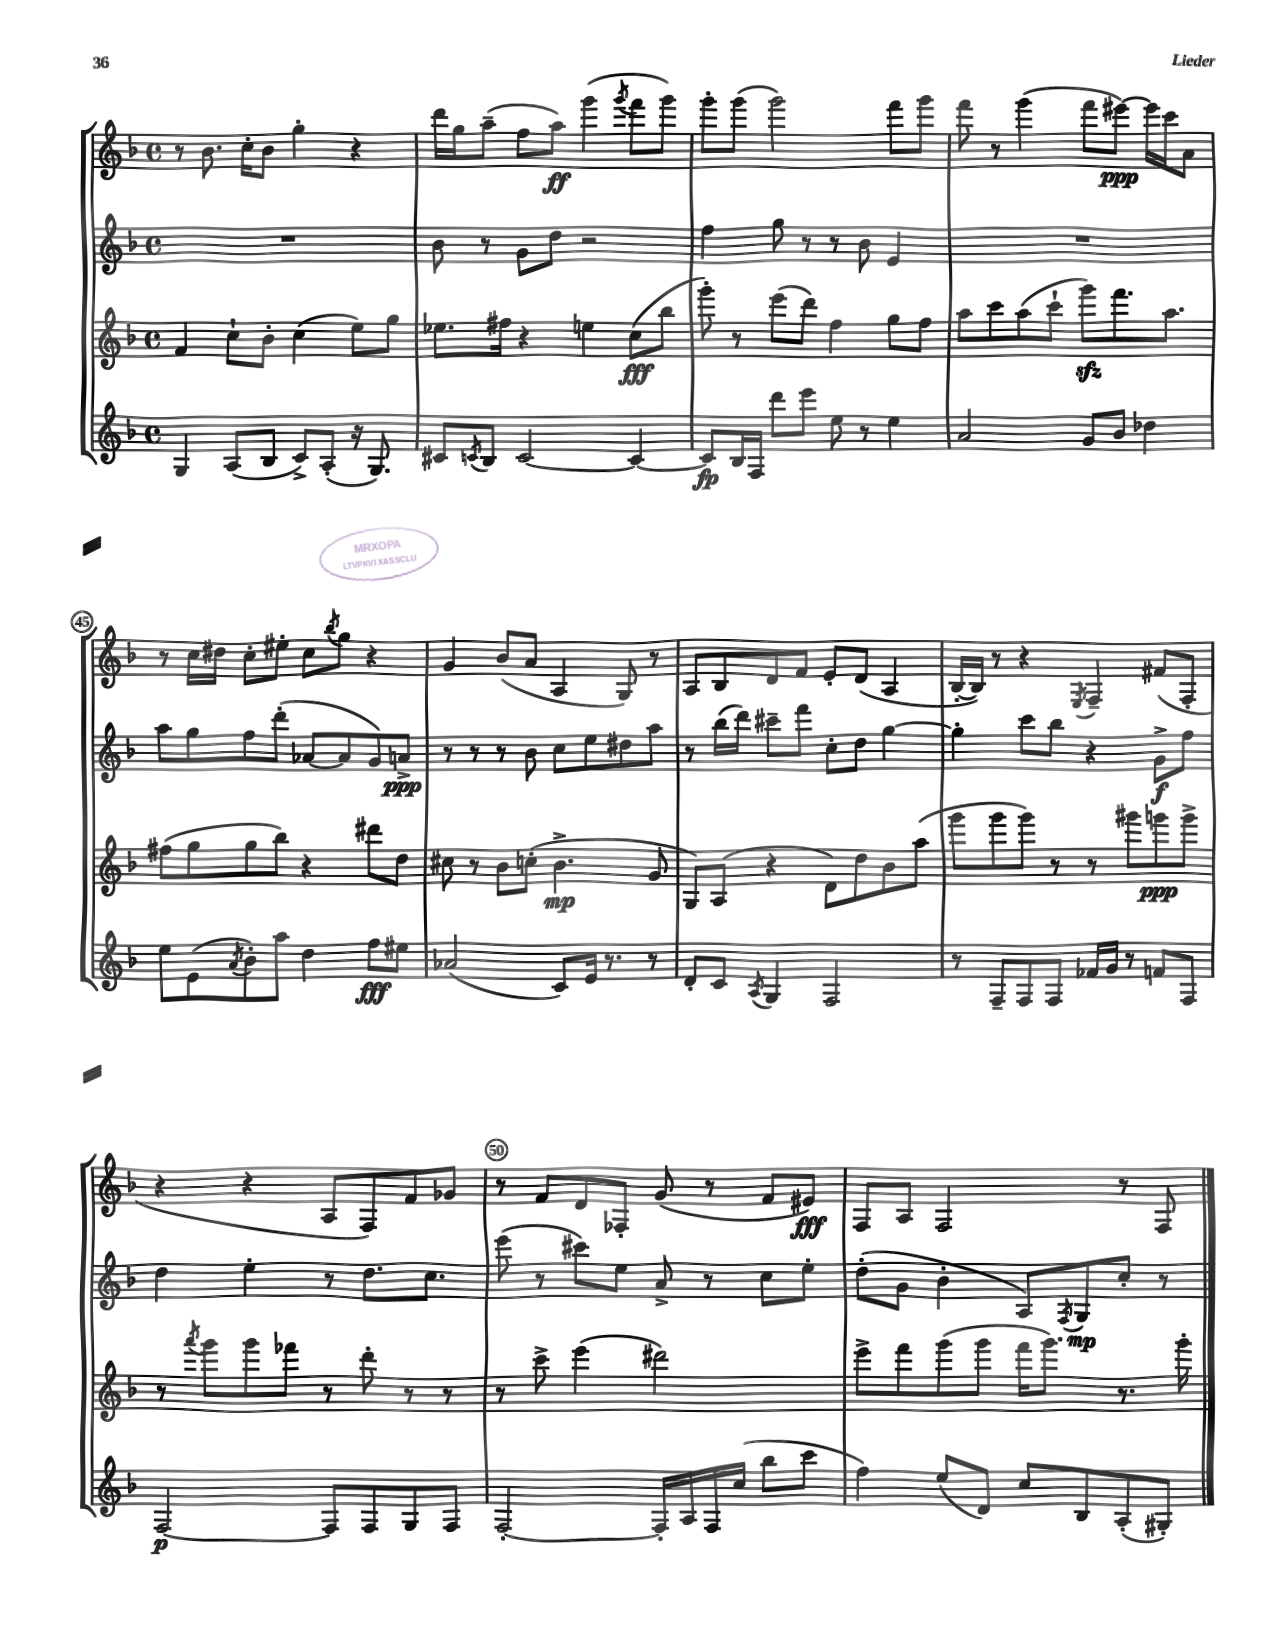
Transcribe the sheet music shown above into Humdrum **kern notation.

**kern	**dynam	**kern	**dynam	**kern	**dynam	**kern	**dynam
*part4	*part4	*part3	*part3	*part2	*part2	*part1	*part1
*staff4	*staff4	*staff3	*staff3	*staff2	*staff2	*staff1	*staff1
*clefG2	*	*clefG2	*	*clefG2	*	*clefG2	*
*k[b-]	*	*k[b-]	*	*k[b-]	*	*k[b-]	*
*M4/4	*	*M4/4	*	*M4/4	*	*M4/4	*
*met(c)	*	*met(c)	*	*met(c)	*	*met(c)	*
=41	=41	=41	=41	=41	=41	=41	=41
4G/	.	4f/	.	1r	.	8r	.
.	.	.	.	.	.	8.b-\	.
(8A/L	.	8cc`\L	.	.	.	.	.
.	.	.	.	.	.	16cc'\KL	.
8B-/J	.	8b-'\J	.	.	.	8b-\J	.
8c^/L)	.	(4cc\	.	.	.	4gg'\	.
(8A'/J	.	.	.	.	.	.	.
16r	.	8ee\L)	.	.	.	4r	.
8.G/)	.	.	.	.	.	.	.
.	.	8gg\J	.	.	.	.	.
=42	=42	=42	=42	=42	=42	=42	=42
8c#X/L	.	8.ee-X\L	.	8b-\	.	16ddd\LL	.
.	.	.	.	.	.	16gg\J	.
8qcn/	.	.	.	.	.	.	.
8B-/J	.	.	.	8r	.	(8aa~\J	.
.	.	16ff#X\Jk	.	.	.	.	.
[2c/	.	4r	.	8g\L	.	8ff\L	.
.	.	.	.	8dd\J	.	8aa\J)	ff
.	.	4een\	.	2r	.	(4ggg\	.
.	.	.	.	.	.	8qggg/	.
4c/_	.	(8cc\L	fff	.	.	8fff\L	.
.	.	8bb-\J	.	.	.	8ggg\J)	.
=43	=43	=43	=43	=43	=43	=43	=43
8c/L]	fp	8ggg'\)	.	4ff\	.	8ggg'\L	.
16B-/L	.	8r	.	.	.	(8ggg\J	.
16F/JJ	.	.	.	.	.	.	.
8ddd\L	.	(8eee\L	.	8gg\	.	2ggg\)	.
8eee\J	.	8ddd\J)	.	8r	.	.	.
8ee\	.	4ff\	.	8r	.	.	.
8r	.	.	.	8b-\	.	.	.
4ee\	.	8gg\L	.	4e/	.	8fff\L	.
.	.	8ff\J	.	.	.	8ggg\J	.
=44	=44	=44	=44	=44	=44	=44	=44
2a/	.	8aa\L	.	1r	.	8fff\	.
.	.	8ccc\	.	.	.	8r	.
.	.	(8aa\	.	.	.	(4ggg\	.
.	.	8ccc`\J	.	.	.	.	.
8g/L	.	8gggzz\L)	.	.	.	8fff\L	.
8b-/J	.	8.fff\	.	.	.	[8eee#X\J)	ppp
4dd-X\	.	.	.	.	.	16eee#\LL]	.
.	.	8.aa\J	.	.	.	16ccc\J	.
.	.	.	.	.	.	8a\J	.
!!LO:LB:g=z
=45	=45	=45	=45	=45	=45	=45	=45
8ee\L	.	(8ff#X\L	.	8aa\L	.	8r	.
(8e\	.	8gg\	.	8gg\	.	16cc\LL	.
.	.	.	.	.	.	16dd#X\JJ	.
8qa/	.	.	.	.	.	.	.
8b-'\)	.	8gg\	.	8ff\	.	8cc'\L	.
8aa\J	.	8bb-\J)	.	(8ddd'\J	.	8ee#X'\J	.
4dd\	.	4r	.	[8a-X/L	.	8cc\L	.
.	.	.	.	.	.	8qbb-/	.
.	.	.	.	8a-/]	.	8gg\J	.
8ff\L	fff	8ddd#X\L	.	8g/)	.	4r	.
8ee#X\J	.	8dd\J	.	8an^/J	ppp	.	.
=46	=46	=46	=46	=46	=46	=46	=46
(2a-X/	.	8cc#X\	.	8r	.	4g/	.
.	.	8r	.	8r	.	.	.
.	.	8b-\L	.	8r	.	(8b-/L	.
.	.	(8ccn'\J	.	8b-\	.	8a/J	.
8c/L)	.	4.b-^\	mp	8cc\L	.	4A/	.
16e/Jk	.	.	.	8ee\	.	.	.
8.r	.	.	.	.	.	.	.
.	.	.	.	8dd#X\	.	8G/)	.
8r	.	8g/	.	8aa\J	.	8r	.
=47	=47	=47	=47	=47	=47	=47	=47
8d'/L	.	8G/L)	.	8r	.	8A/L	.
8c/J	.	(8A/J	.	(16bb-\LL	.	8B-/	.
.	.	.	.	16ddd\JJ)	.	.	.
8qA/	.	.	.	.	.	.	.
4G/	.	4r	.	8ccc#X~\L	.	8d/	.
.	.	.	.	8fff\J	.	8f/J	.
2F/	.	8d\L)	.	8cc'\L	.	8e'/L	.
.	.	8dd\	.	8dd\J	.	(8d/J	.
.	.	8b-\	.	[4gg\	.	4A/	.
.	.	(8aa\J	.	.	.	.	.
=48	=48	=48	=48	=48	=48	=48	=48
8r	.	8ggg\L	.	4gg'\]	.	[16B-'/LL	.
.	.	.	.	.	.	16B-/JJ])	.
8F~/L	.	8ggg\	.	.	.	8r	.
8F/	.	8ggg\J)	.	8ccc\L	.	4r	.
8F/J	.	8r	.	8bb-\J	.	.	.
.	.	.	.	.	.	8qE/	.
16f-X/LL	.	8r	.	4r	.	4F~/	.
16g/JJ	.	.	.	.	.	.	.
8r	.	8ggg#X\L	.	.	.	.	.
8fn/L	.	8gggn\	ppp	8g^\L	f	(8f#X/L	.
8F/J	.	8ggg^\J	.	8ff\J	.	8F'/J	.
!!LO:LB:g=z
=49	=49	=49	=49	=49	=49	=49	=49
[2F/	p	8r	.	4dd\	.	4r	.
.	.	8qaaa/	.	.	.	.	.
.	.	8ggg\L	.	.	.	.	.
.	.	8ggg\	.	4ee'\	.	4r	.
.	.	8fff-X\J	.	.	.	.	.
8F/L]	.	8r	.	8r	.	8A/L	.
8F/	.	8ddd'\	.	8.dd\L	.	8F/)	.
8G/	.	8r	.	.	.	8f/	.
.	.	.	.	8.cc\J	.	.	.
8F/J	.	8r	.	.	.	8g-X/J	.
=50	=50	=50	=50	=50	=50	=50	=50
[2F'/	.	8r	.	(8eee\	.	8r	.
.	.	8ccc^\	.	8r	.	8f/L	.
.	.	(4eee\	.	8ccc#X\L)	.	8d/	.
.	.	.	.	8ee\J	.	8F-X'/J	.
16F'/LL]	.	2ddd#X\)	.	8a^/	.	(8g/	.
16A/	.	.	.	.	.	.	.
16F/	.	.	.	8r	.	8r	.
(16cc/JJ	.	.	.	.	.	.	.
8bb-\L	.	.	.	8cc\L	.	8f/L	.
8ccc\J	.	.	.	8ee'\J	.	8e#X/J)	fff
=51	=51	=51	=51	=51	=51	=51	=51
4ff\)	.	8eee^\L	.	(8dd'\L	.	8F/L	.
.	.	8fff\	.	8g\J	.	8A/J	.
(8ee/L	.	(8ggg\	.	4b-'\	.	2F/	.
8d/J)	.	8ggg\J	.	.	.	.	.
8cc/L	.	16fff\KL	.	8A/L)	.	.	.
.	.	8.ggg\J)	.	.	.	.	.
.	.	.	.	8qF/	.	.	.
8B-/	.	.	.	8G/	mp	.	.
(8A'/	.	8.r	.	8cc'/J	.	8r	.
8G#X'/J)	.	.	.	8r	.	8F/	.
.	.	16ggg'\	.	.	.	.	.
==	==	==	==	==	==	==	==
*-	*-	*-	*-	*-	*-	*-	*-
